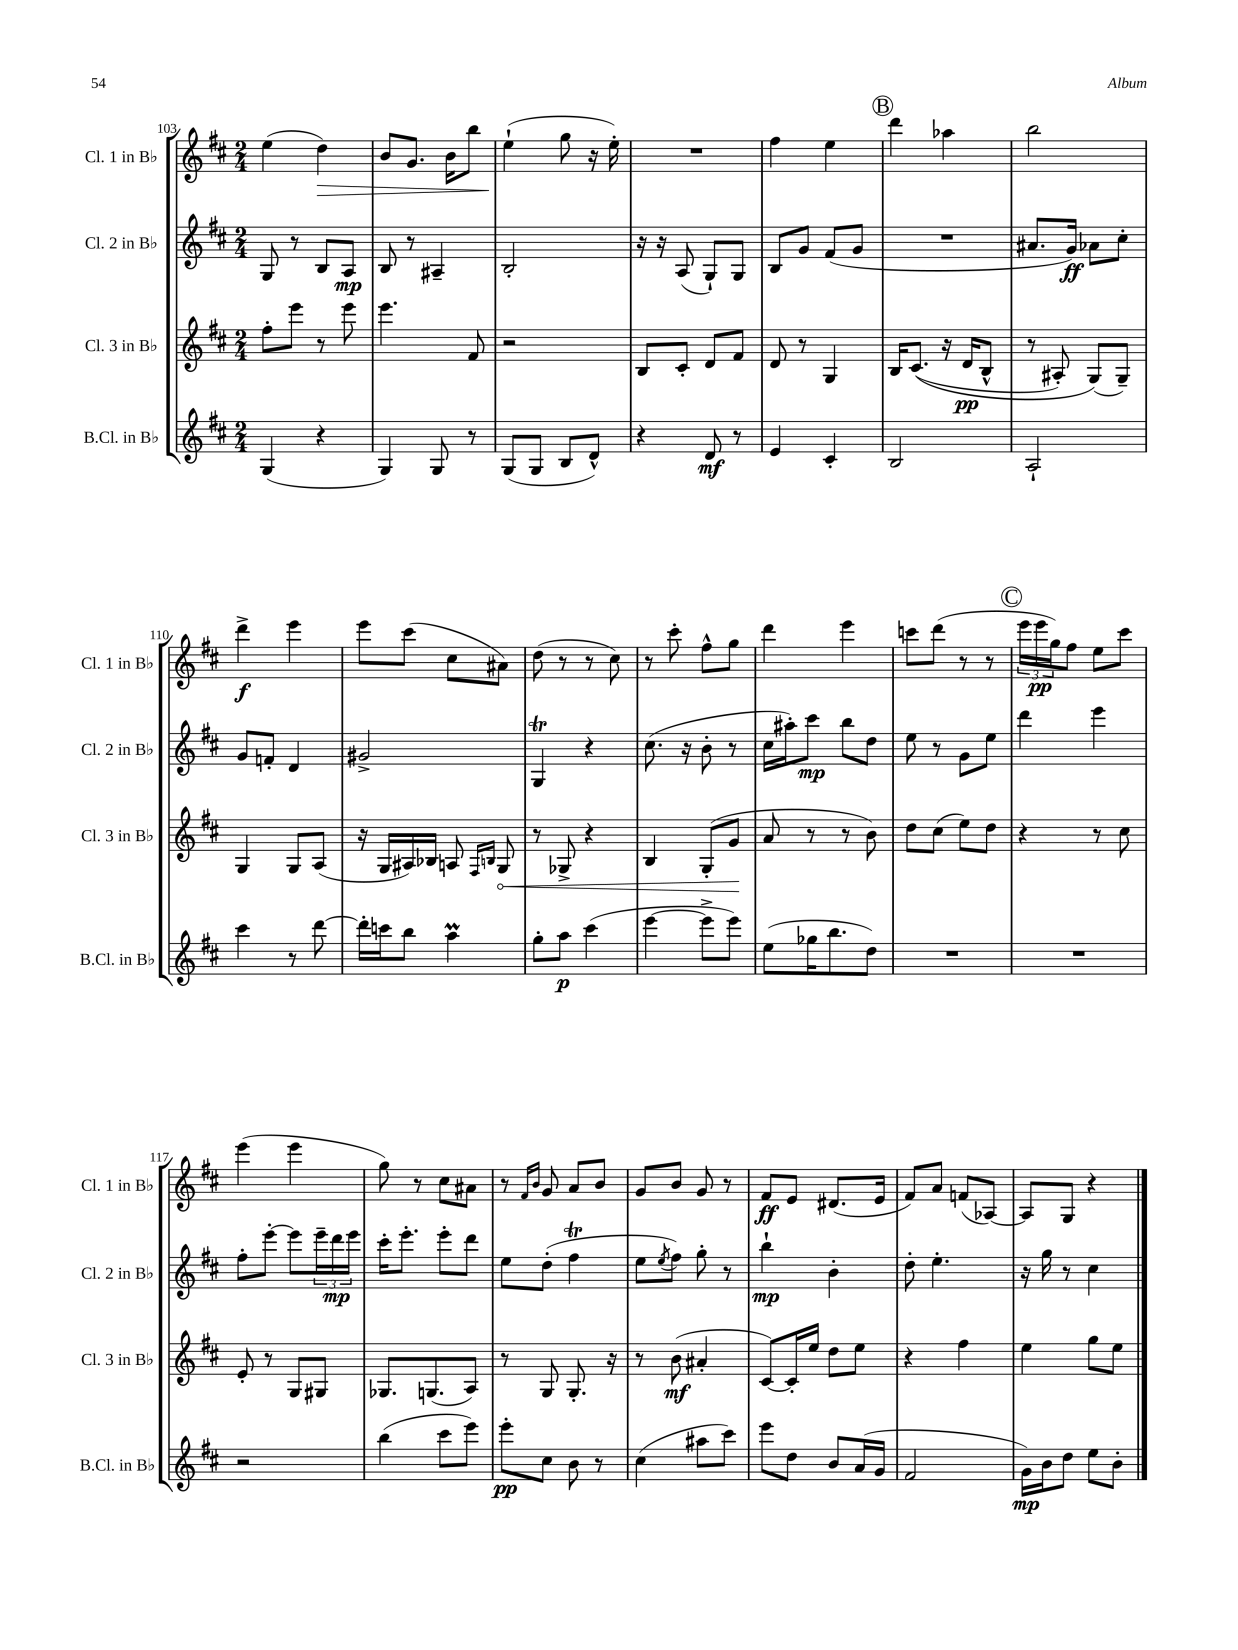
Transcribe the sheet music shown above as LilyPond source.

<<
\new StaffGroup <<
\new Staff = "s0" \with { instrumentName = "Cl. 1 in Bb" shortInstrumentName = "Cl. 1 in Bb" } {
    \clef treble \key d \major \numericTimeSignature \time 2/4
    e''4( d''4\>) |
    b'8 g'8. b'16 b''8 |
    e''4-!\!( g''8 r16 e''16-.) |
    R2 |
    fis''4 e''4 |
    \mark \markup { \circle "B" } d'''4 aes''4 |
    b''2 |
    d'''4->\f e'''4 |
    e'''8 cis'''8( cis''8 ais'8) |
    d''8( r8 r8 cis''8) |
    r8 cis'''8-. fis''8-^ g''8 |
    d'''4 e'''4 |
    c'''8 d'''8( r8 r8 |
    \mark \markup { \circle "C" } \tuplet 3/2 { e'''16 e'''16\pp g''16) } fis''8 e''8 cis'''8 |
    e'''4( e'''4 |
    g''8) r8 cis''8 ais'8 |
    r8 \grace { fis'16 b'16 } g'8 a'8 b'8 |
    g'8 b'8 g'8 r8 |
    fis'8\ff e'8 dis'8.( e'16 |
    fis'8) a'8 f'8( aes8~) |
    aes8 g8 r4 \bar "|." |
}
\new Staff = "s1" \with { instrumentName = "Cl. 2 in Bb" shortInstrumentName = "Cl. 2 in Bb" } {
    \clef treble \key d \major \numericTimeSignature \time 2/4
    g8 r8 b8 a8\mp |
    b8 r8 ais4-- |
    b2-. |
    r16 r16 a8( g8-!) g8 |
    b8 g'8 fis'8( g'8 |
    \mark \markup { \circle "B" } R2 |
    ais'8. g'16\ff) aes'8 cis''8-. |
    g'8 f'8-. d'4 |
    gis'2-> |
    g4\trill r4 |
    cis''8.( r16 b'8-. r8 |
    cis''16 ais''16-.) cis'''8\mp b''8 d''8 |
    e''8 r8 g'8 e''8 |
    \mark \markup { \circle "C" } d'''4 e'''4 |
    fis''8-. e'''8~-. e'''8 \tuplet 3/2 { e'''16-- d'''16\mp e'''16 } |
    cis'''16-. e'''8.-. e'''8-. d'''8 |
    e''8 d''8-.( fis''4\trill |
    e''8 \acciaccatura { e''8 } fis''8) g''8-. r8 |
    b''4-!\mp b'4-. |
    d''8-. e''4.-. |
    r16 g''16 r8 cis''4 \bar "|." |
}
\new Staff = "s2" \with { instrumentName = "Cl. 3 in Bb" shortInstrumentName = "Cl. 3 in Bb" } {
    \clef treble \key d \major \numericTimeSignature \time 2/4
    fis''8-. e'''8 r8 e'''8 |
    e'''4. fis'8 |
    r2 |
    b8 cis'8-. d'8 fis'8 |
    d'8 r8 g4 |
    \mark \markup { \circle "B" } b16 cis'8.(\( r16 d'16\pp b8-^ |
    r8 ais8-.) g8(\) g8--) |
    g4 g8 a8( |
    r16 g16 ais16) bes16 a8 \grace { fis16 b16 } \once \override Hairpin.circled-tip = ##t g8\< |
    r8 ges8-> r4 |
    b4 g8-.( g'8\! |
    a'8 r8 r8 b'8) |
    d''8 cis''8( e''8) d''8 |
    \mark \markup { \circle "C" } r4 r8 cis''8 |
    e'8-. r8 g8 gis8 |
    ges8. g8.( a8) |
    r8 g8 g8.-. r16 |
    r8 b'8\mf( ais'4-. |
    cis'8~) cis'16-. e''16 d''8 e''8 |
    r4 fis''4 |
    e''4 g''8 e''8 \bar "|." |
}
\new Staff = "s3" \with { instrumentName = "B.Cl. in Bb" shortInstrumentName = "B.Cl. in Bb" } {
    \clef treble \key d \major \numericTimeSignature \time 2/4
    g4( r4 |
    g4) g8 r8 |
    g8( g8 b8 d'8-^) |
    r4 d'8\mf r8 |
    e'4 cis'4-. |
    \mark \markup { \circle "B" } b2 |
    a2-! |
    cis'''4 r8 d'''8~ |
    d'''16-. c'''16 b''8 a''4\prall |
    g''8-. a''8\p cis'''4( |
    e'''4~ e'''8-> e'''8) |
    e''8( ges''16 b''8. d''8) |
    R2 |
    \mark \markup { \circle "C" } R2 |
    r2 |
    b''4( cis'''8 e'''8) |
    e'''8-.\pp cis''8 b'8 r8 |
    cis''4( ais''8 cis'''8) |
    e'''8 d''8 b'8 a'16( g'16 |
    fis'2 |
    g'16\mp) b'16 d''8 e''8 b'8-. \bar "|." |
}
>>
>>
\layout { \context { \Score currentBarNumber = #103 } }
